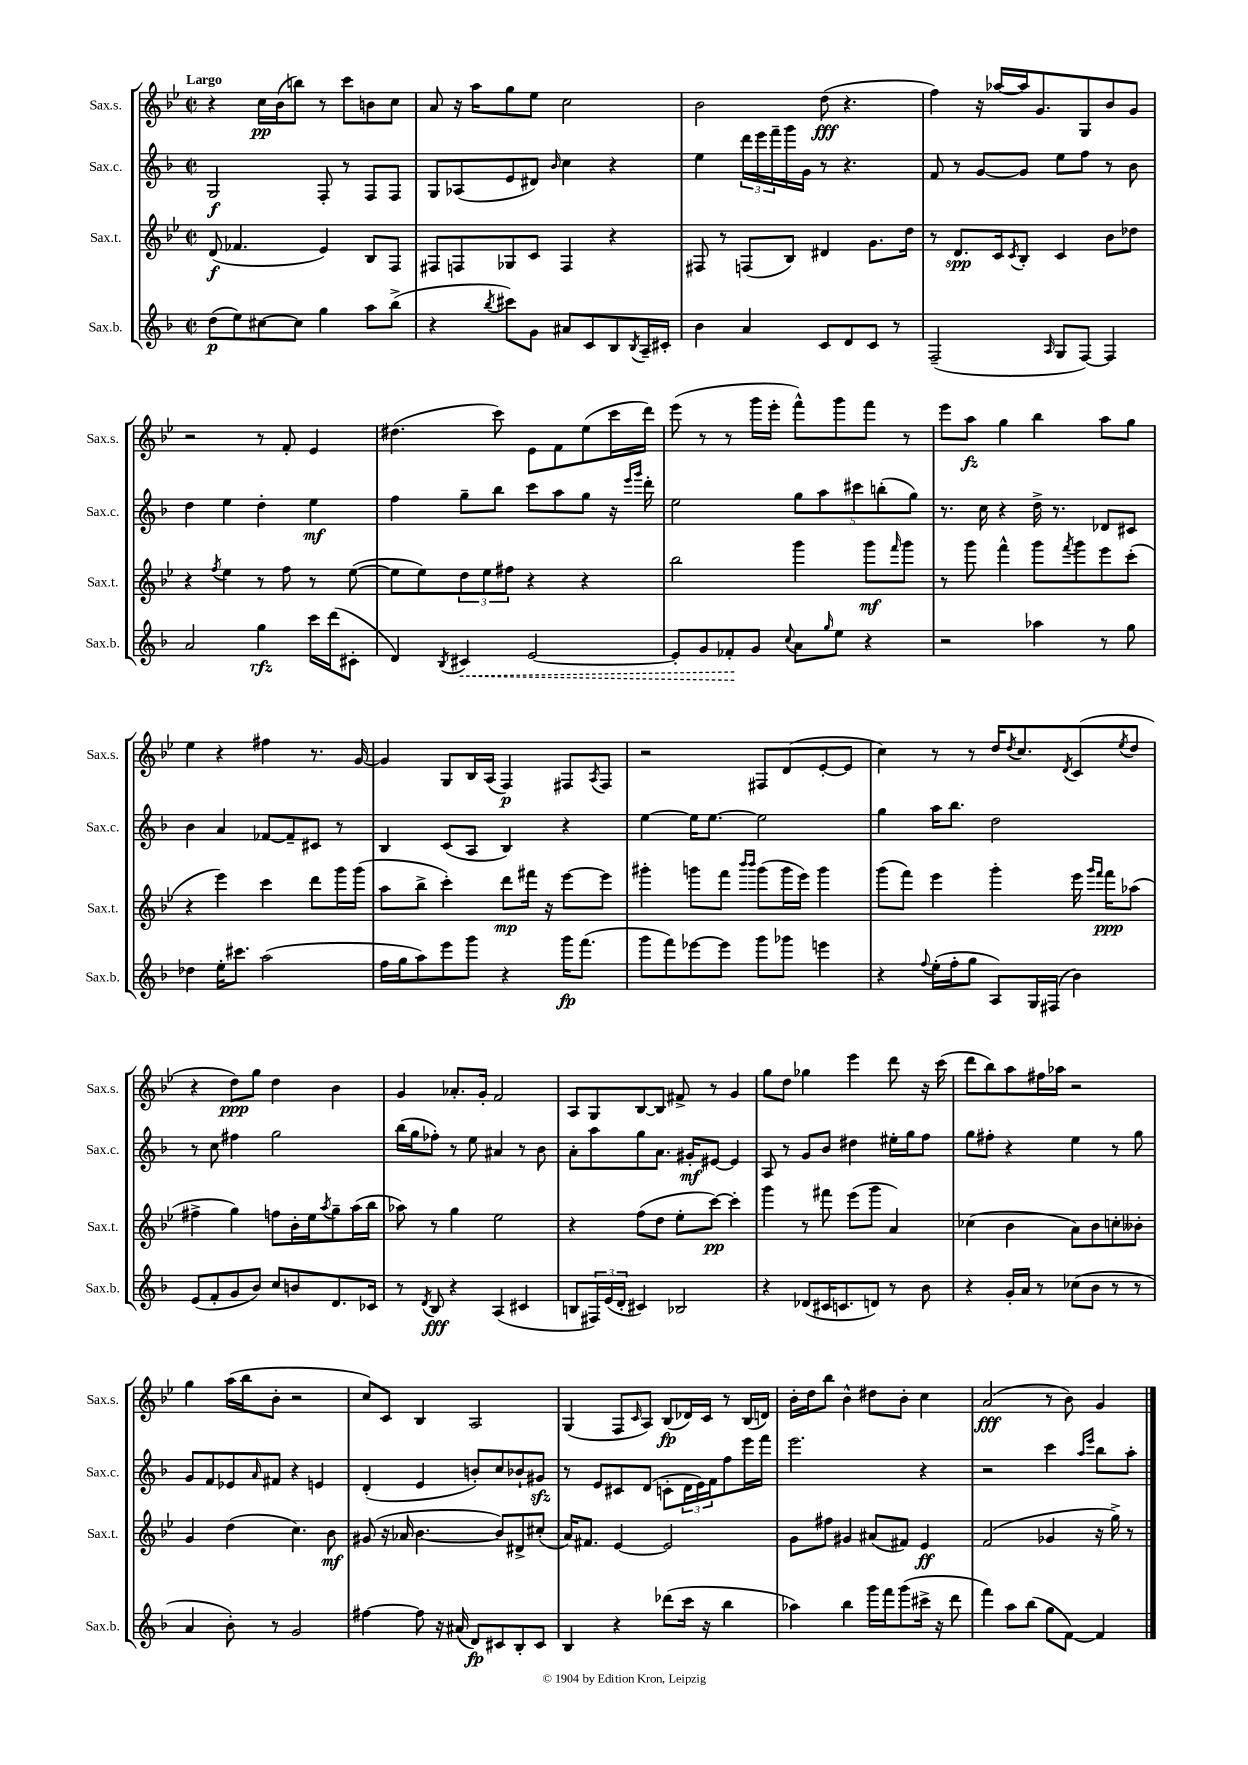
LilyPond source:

<<
\new StaffGroup <<
\new Staff = "s0" \with { instrumentName = "Sax.s." shortInstrumentName = "Sax.s." } {
    \clef treble \key bes \major \defaultTimeSignature \time 2/2 \tempo "Largo"
    r4 c''16\pp bes'16( b''8) r8 c'''8 b'8 c''8 |
    a'8 r16 a''16 g''8 ees''8 c''2 |
    bes'2 d''8\fff( r4. |
    f''4) r16 aes''16~ aes''16 g'8. g8 bes'8 g'8 |
    r2 r8 f'8-. ees'4 |
    dis''4.( c'''8) ees'8 f'8 ees''8( c'''16 d'''16) |
    ees'''8( r8 r8 g'''16 ees'''16-. f'''8-^) g'''8 f'''8 r8 |
    ees'''8 a''8\fz g''4 bes''4 a''8 g''8 |
    ees''4 r4 fis''4 r8. g'16~ |
    g'4 g8 bes16 a16( f4\p) fis8 \acciaccatura { a8 } fis8 |
    r2 fis8 d'8( ees'8~-. ees'8 |
    c''4) r8 r8 d''16 \acciaccatura { d''8 } c''8. \acciaccatura { d'8 } c'8( \acciaccatura { ees''8 } d''8 |
    r4 d''8\ppp) g''8 d''4 bes'4 |
    g'4 aes'8.-. g'16-. f'2 |
    a8 g8 bes8~ bes8 fis'8-> r8 g'4 |
    g''8 d''8 ges''4 ees'''4 d'''8 r16 c'''16( |
    d'''8 bes''8) a''8 fis''16 aes''16 r2 |
    g''4 a''16( bes''16 bes'8-. r2 |
    c''8) c'8 bes4 a2 |
    g4( f8 \grace { c'16 } a8) bes8\fp( des'16) c'16 r8 bes16( d'16) |
    bes'16-. d''16 bes''8 bes'4-^ dis''8 bes'8-. c''4 |
    a'2\fff( r8 bes'8) g'4 \bar "|." |
}
\new Staff = "s1" \with { instrumentName = "Sax.c." shortInstrumentName = "Sax.c." } {
    \clef treble \key f \major \defaultTimeSignature \time 2/2
    g2\f f8-. r8 f8 f8 |
    g8 aes8( e'8 dis'8) \grace { bes'16 } c''4 r4 |
    e''4 \tuplet 3/2 { d'''16 e'''16 f'''16-- } g'''16 g'16 r8 r4. |
    f'8 r8 g'8~ g'8 e''8 f''8 r8 bes'8 |
    d''4 e''4 d''4-. e''4\mf |
    f''4 g''8-- bes''8 c'''8 a''8 g''8 r16 \grace { e'''16 g'''16 } d'''16-. |
    e''2 \tuplet 5/4 { g''8 a''8 cis'''8 b''8-.( g''8) } |
    r8. c''16 r4 d''16-> r8. des'8 cis'8 |
    bes'4 a'4 fes'8~ fes'8-- cis'8 r8 |
    bes4 c'8( a8 bes4) r4 |
    e''4~ e''16 e''8.~ e''2 |
    g''4 a''16 bes''8. d''2 |
    r8 c''8 fis''4 g''2 |
    bes''16( g''16 fes''8-.) r8 e''8 ais'4 r8 bes'8 |
    a'8-. a''8 g''8 a'8. gis'16-.\mf eis'8~ eis'4 |
    a8 r8 g'8 bes'8 dis''4 eis''16-. g''16 f''8 |
    g''8 fis''8-. r4 e''4 r8 g''8 |
    g'8 f'8 ees'8 \grace { a'16 } fis'8 r4 e'4 |
    d'4-.( e'4 b'8-.) c''8 bes'8-! gis'8\sfz |
    r8 e'8 cis'8 d'8( c'8-. \tuplet 3/2 { d'16 e'16) f'16 } f''8 e'''16 f'''16 |
    e'''2. r4 |
    r2 c'''4 \grace { a''16 e'''16 } bes''8 a''8-. \bar "|." |
}
\new Staff = "s2" \with { instrumentName = "Sax.t." shortInstrumentName = "Sax.t." } {
    \clef treble \key bes \major \defaultTimeSignature \time 2/2
    d'8\f( fes'4. ees'4) bes8 f8 |
    fis8 f8 ges8 c'8 f4 r4 |
    fis8 r8 f8( bes8) dis'4 g'8. d''16 |
    r8 d'8.\spp c'16 \acciaccatura { c'8 } bes8-. c'4 bes'8 des''8 |
    r4 \acciaccatura { f''8 } ees''4 r8 f''8 r8 ees''8~( |
    ees''8 ees''8) \tuplet 3/2 { d''8 ees''8 fis''8 } r4 r4 |
    bes''2 g'''4 g'''8\mf \grace { f'''16 } g'''8 |
    r8 g'''8 f'''4-^ g'''8 \acciaccatura { f'''8 } g'''8 ees'''8 c'''8-.( |
    r4 ees'''4) c'''4 d'''8 g'''16 g'''16( |
    a''8 bes''8-> c'''4-.) d'''8\mp fis'''16 r16 ees'''8~ ees'''8 |
    gis'''4-. g'''8 f'''8 \grace { bes'''16 bes'''16 } g'''8( g'''16 ees'''16) g'''4 |
    g'''8( f'''8) ees'''4 g'''4-. ees'''16 \grace { g'''16 f'''16 } f'''16\ppp aes''8( |
    fis''4-> g''4) f''8 bes'16-. ees''16 \acciaccatura { a''8 } g''8-- a''16( bes''16 |
    aes''8) r8 g''4 ees''2 |
    r4 f''8( d''8 ees''8-. c'''8~\pp) c'''4-. |
    g'''4 r8 fis'''8 ees'''8( g'''8 a'4) |
    ces''4( bes'4 a'8) bes'8 c''8-. beses'8-. |
    g'4 d''4( c''4.) bes'8\mf |
    gis'8( r16 aes'16 bes'4.~ bes'8) dis'8-> cis''8-.( |
    a'16) fis'8. ees'4~ ees'2 |
    g'8 fis''8 gis'4 ais'8( fis'8) ees'4\ff |
    f'2( ges'4 r16 g''16->) r8 \bar "|." |
}
\new Staff = "s3" \with { instrumentName = "Sax.b." shortInstrumentName = "Sax.b." } {
    \clef treble \key f \major \defaultTimeSignature \time 2/2
    d''8\p( e''8) cis''8~ cis''8 g''4 a''8 bes''8->( |
    r4 \acciaccatura { bes''8 } cis'''8) g'8 ais'8 c'8 bes8 \acciaccatura { bes8 } a16-- cis'16-. |
    bes'4 a'4 c'8 d'8 c'8 r8 |
    f2--( \grace { a16 } g8 f8~) f4 |
    a'2 g''4\rfz c'''16 d'''16( cis'8-. |
    d'4) \acciaccatura { bes8 } \once \override Hairpin.style = #'dashed-line cis'4\< e'2~ |
    e'8-. g'8 fes'8-.\! g'8 \appoggiatura { c''8 } a'8 \grace { g''16 } e''8 r4 |
    r2 aes''4 r8 g''8 |
    des''4 e''16-. cis'''8. a''2( |
    f''16 g''16 a''8) e'''8 g'''8 r4 g'''16\fp f'''8.( |
    g'''8 f'''8) ees'''8~ ees'''8 g'''8 ges'''8 e'''4 |
    r4 \appoggiatura { f''8 } e''16-.( f''16-. g''8 a8) g16 fis16( bes'4) |
    e'8( f'8-. g'8 bes'8) c''8 b'8 d'8. ces'16 |
    r8 \acciaccatura { d'8 } bes8\fff r4 a4( cis'4 |
    b8 \tuplet 3/2 { fis16) e'16( d'16-. } cis'4) bes2 |
    r4 des'8( cis'16 c'8. d'8) r8 bes'8 |
    r4 g'16-. a'16 r8 ces''8( bes'8 r8 r8 |
    a'4 bes'8-.) r8 g'2 |
    fis''4~ fis''8 r16 ais'16( d'8\fp) cis'8 bes8-. cis'8 |
    bes4 r4 des'''8( c'''16 r16 bes''4 |
    aes''4) bes''4 g'''16 f'''16 g'''8( cis'''16-> r16 d'''8 |
    f'''4) a''8 bes''8( g''8 f'8~) f'4 \bar "|." |
}
>>
>>
\layout { \context { \Score \remove "Bar_number_engraver" } }
